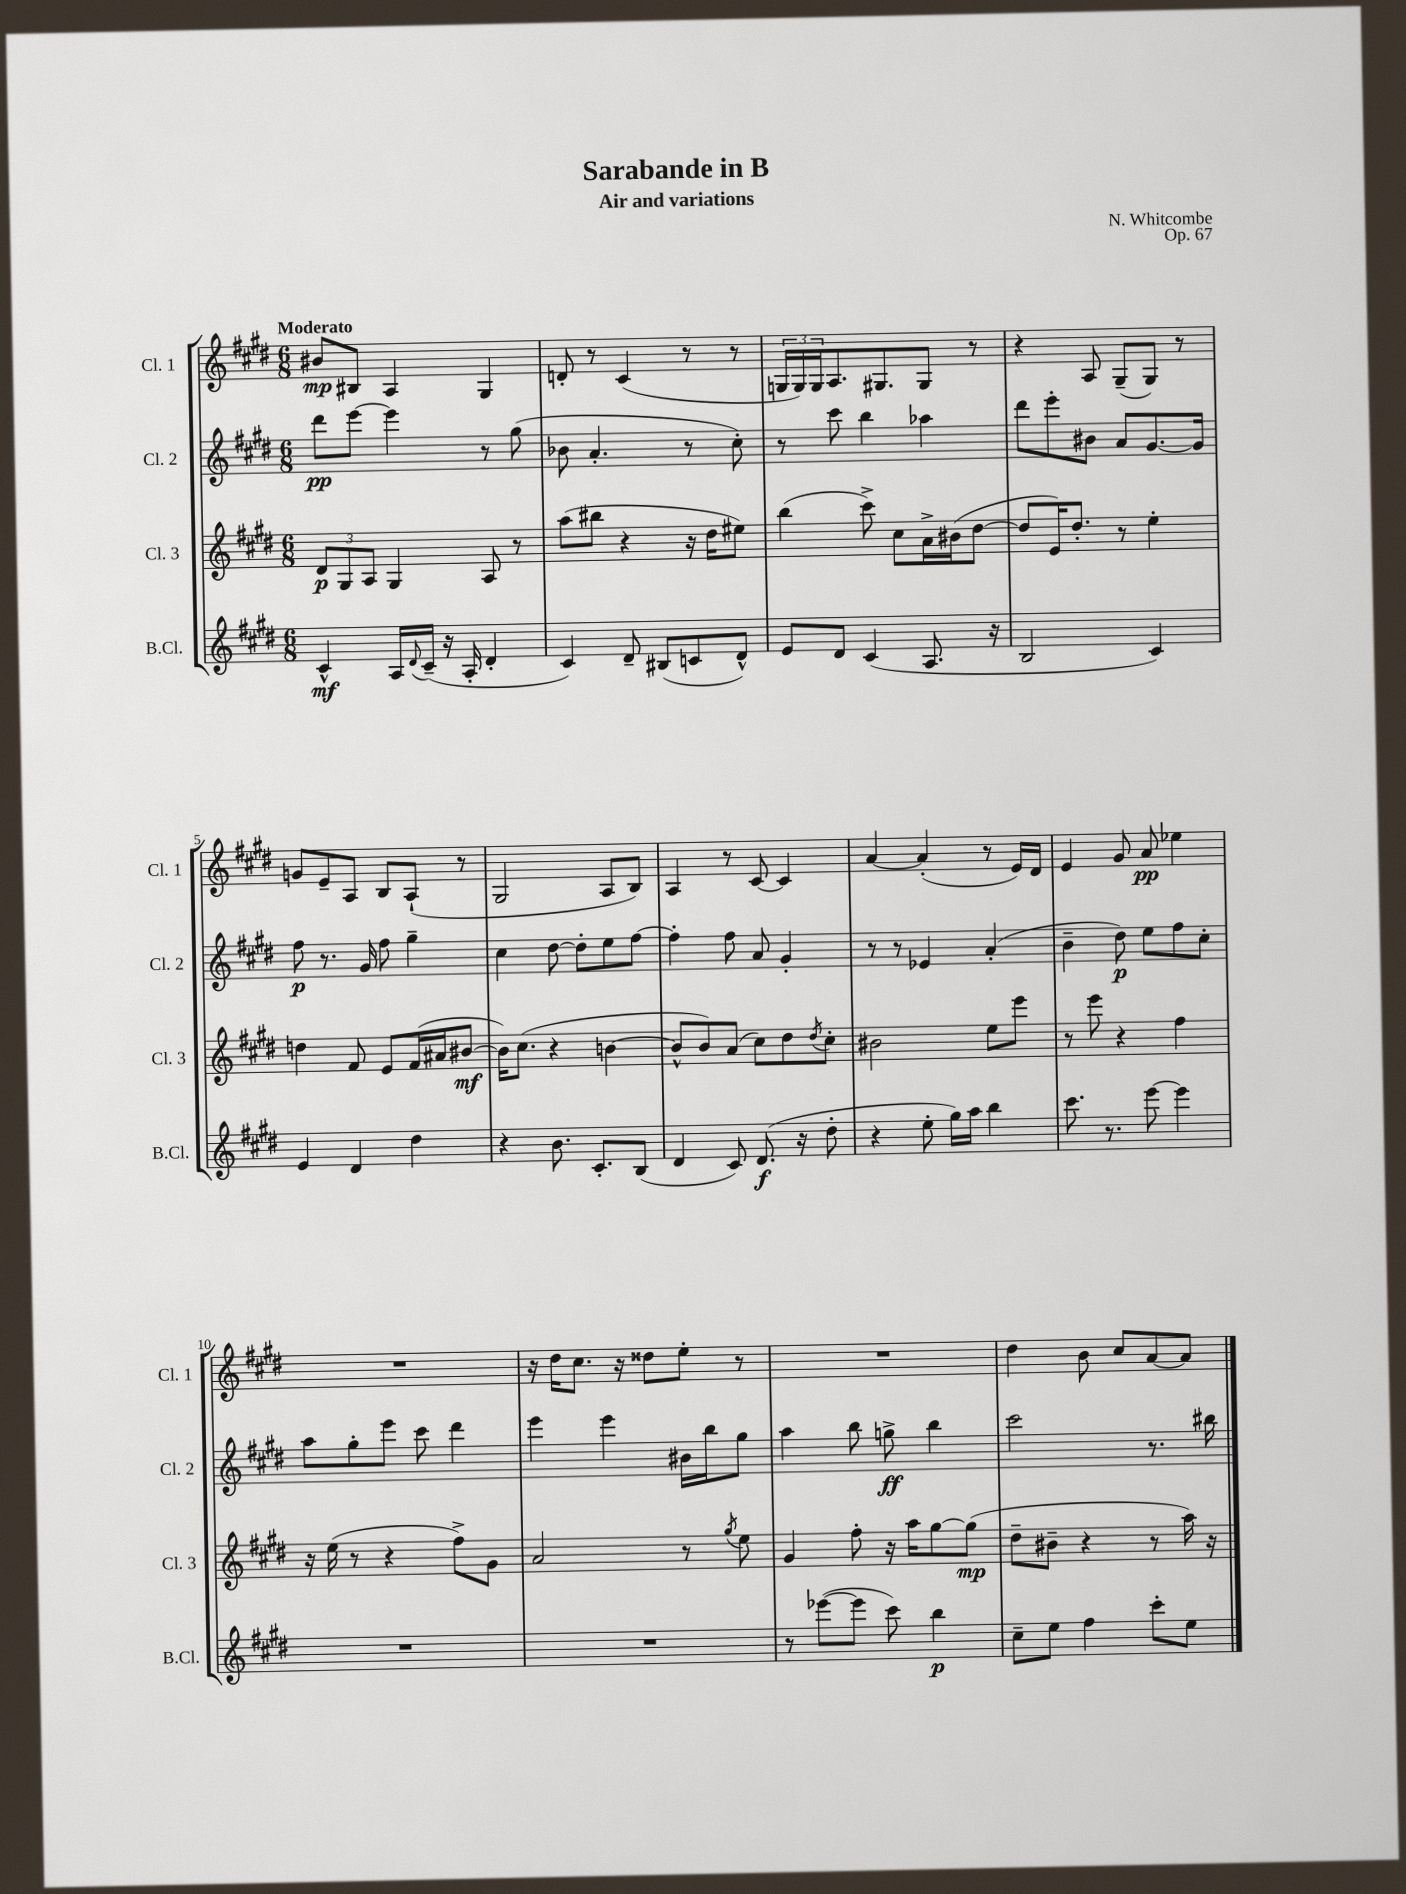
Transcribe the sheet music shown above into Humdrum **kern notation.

**kern	**kern	**kern	**kern
*staff4	*staff3	*staff2	*staff1
*clefG2	*clefG2	*clefG2	*clefG2
*k[f#c#g#d#]	*k[f#c#g#d#]	*k[f#c#g#d#]	*k[f#c#g#d#]
*M6/8	*M6/8	*M6/8	*M6/8
4c#^^/	12d#/L	8ddd#\L	8b#/L
.	12G#/	.	.
.	.	[8eee\J	8B#/J
.	12A/J	.	.
16A/LL	4G#/	4eee\]	4A/
8qqd#/	.	.	.
(16c#~/JJ	.	.	.
16r	.	.	.
16A'/	.	.	.
4d#'/	8A/	8r	4G#/
.	8r	(8gg#\	.
=	=	=	=
4c#/)	(8aa\L	8b-\	8d'/
.	8bb#\J	4.a'/	8r
8d#~/	4r	.	(4c#/
(8B#/L	.	.	.
8c/	16r	8r	8r
.	16dd#\LK	.	.
8d#^^/J)	8ee#\J)	8cc#'\)	8r
=	=	=	=
8e/L	(4bb\	8r	24G/LL
.	.	.	24G/)
.	.	.	24G/J
8d#/J	.	8ccc#\	8.A/
(4c#/	8ccc#^\)	4bb\	.
.	.	.	8.G#/
.	8cc#\L	.	.
8.A/	16a^\L	4aa-\	8G#/J
.	(16b#\J	.	.
.	[8dd#\J	.	8r
16r	.	.	.
=	=	=	=
2B/	8dd#/]L	8ddd#\L	4r
.	16e/K)	8eee'\	.
.	8.dd#'/J	.	.
.	.	8b#\J	8A/
.	8r	8a/L	(8G#~/L
4c#/)	4ee'\	[8.g#/	8G#/J)
.	.	.	8r
.	.	16g#/]Jk	.
=	=	=	=
4e/	4dd\	8ff#\	8g/L
.	.	8.r	8e~/
4d#/	8f#/	.	8A/J
.	.	16g#/	.
.	8e/L	8ff#\	8B/L
4dd#\	(16f#/L	4gg#~\	(8A`/J
.	16a#/J	.	.
.	[8b#/J	.	8r
=	=	=	=
4r	16b#\]LK)	4cc#\	2G#/
.	(8.cc#\J	.	.
8.b\	4r	[8dd#\	.
.	.	8dd#'\]L	.
8.c#'/L	.	.	.
.	[4b\	8ee\	8A/L
(8B/J	.	[8ff#\J	8B/J)
=	=	=	=
4d#/	8b^^/]L	4ff#'\]	4A/
.	8b/)	.	.
8c#/)	(8a/J	8ff#\	8r
(8.d#/	8cc#\L)	8a/	[8c#/
.	8dd#\	4g#'/	4c#/]
16r	.	.	.
.	8qdd#/	.	.
8dd#'\	8cc#'\J	.	.
=	=	=	=
4r	2b#\	8r	[4a/
.	.	8r	.
8ee'\	.	4e-/	(4a'/]
16gg#\LL)	.	.	.
16aa\JJ	.	.	.
4bb\	8ee\L	(4a'/	8r
.	8eee\J	.	16e/LL)
.	.	.	16d#/JJ
=	=	=	=
8.ccc#\	8r	4b~\	4e/
.	8eee\	.	.
8.r	.	.	.
.	4r	8dd#\)	8g#/
[8eee\	.	8ee\L	8a/
4eee\]	4ff#\	8ff#\	4ee-\
.	.	8cc#'\J	.
=	=	=	=
2.r	16r	8aa\L	2.r
.	(16ee\	.	.
.	8r	8gg#'\	.
.	4r	8eee\J	.
.	.	8ccc#\	.
.	8ff#^\L)	4ddd#\	.
.	8g#\J	.	.
=	=	=	=
2.r	2a/	4eee\	16r
.	.	.	16dd#\LK
.	.	.	8.cc#\J
.	.	4eee\	.
.	.	.	16r
.	.	.	8dd##\L
.	8r	16b#\LL	8ee'\J
.	.	16bb\J	.
.	8qgg#/	.	.
.	8ee\	8gg#\J	8r
=	=	=	=
8r	4g#/	4aa\	2.r
([8eee-\L	.	.	.
8eee-\]J	8ff#'\	8bb\	.
8ccc#\)	16r	8gg^\	.
.	16aa\LK	.	.
4bb\	[8gg#\	4bb\	.
.	(8gg#\]J	.	.
=	=	=	=
8cc#~\L	8dd#~\L	2ccc#\	4dd#\
8ee\J	8b#~\J	.	.
4ff#\	4r	.	8b\
.	.	.	8cc#/L
8ccc#'\L	8r	8.r	[8a/
8ee\J	16aa\)	.	8a/]J
.	16r	16bb#\	.
==	==	==	==
*-	*-	*-	*-
